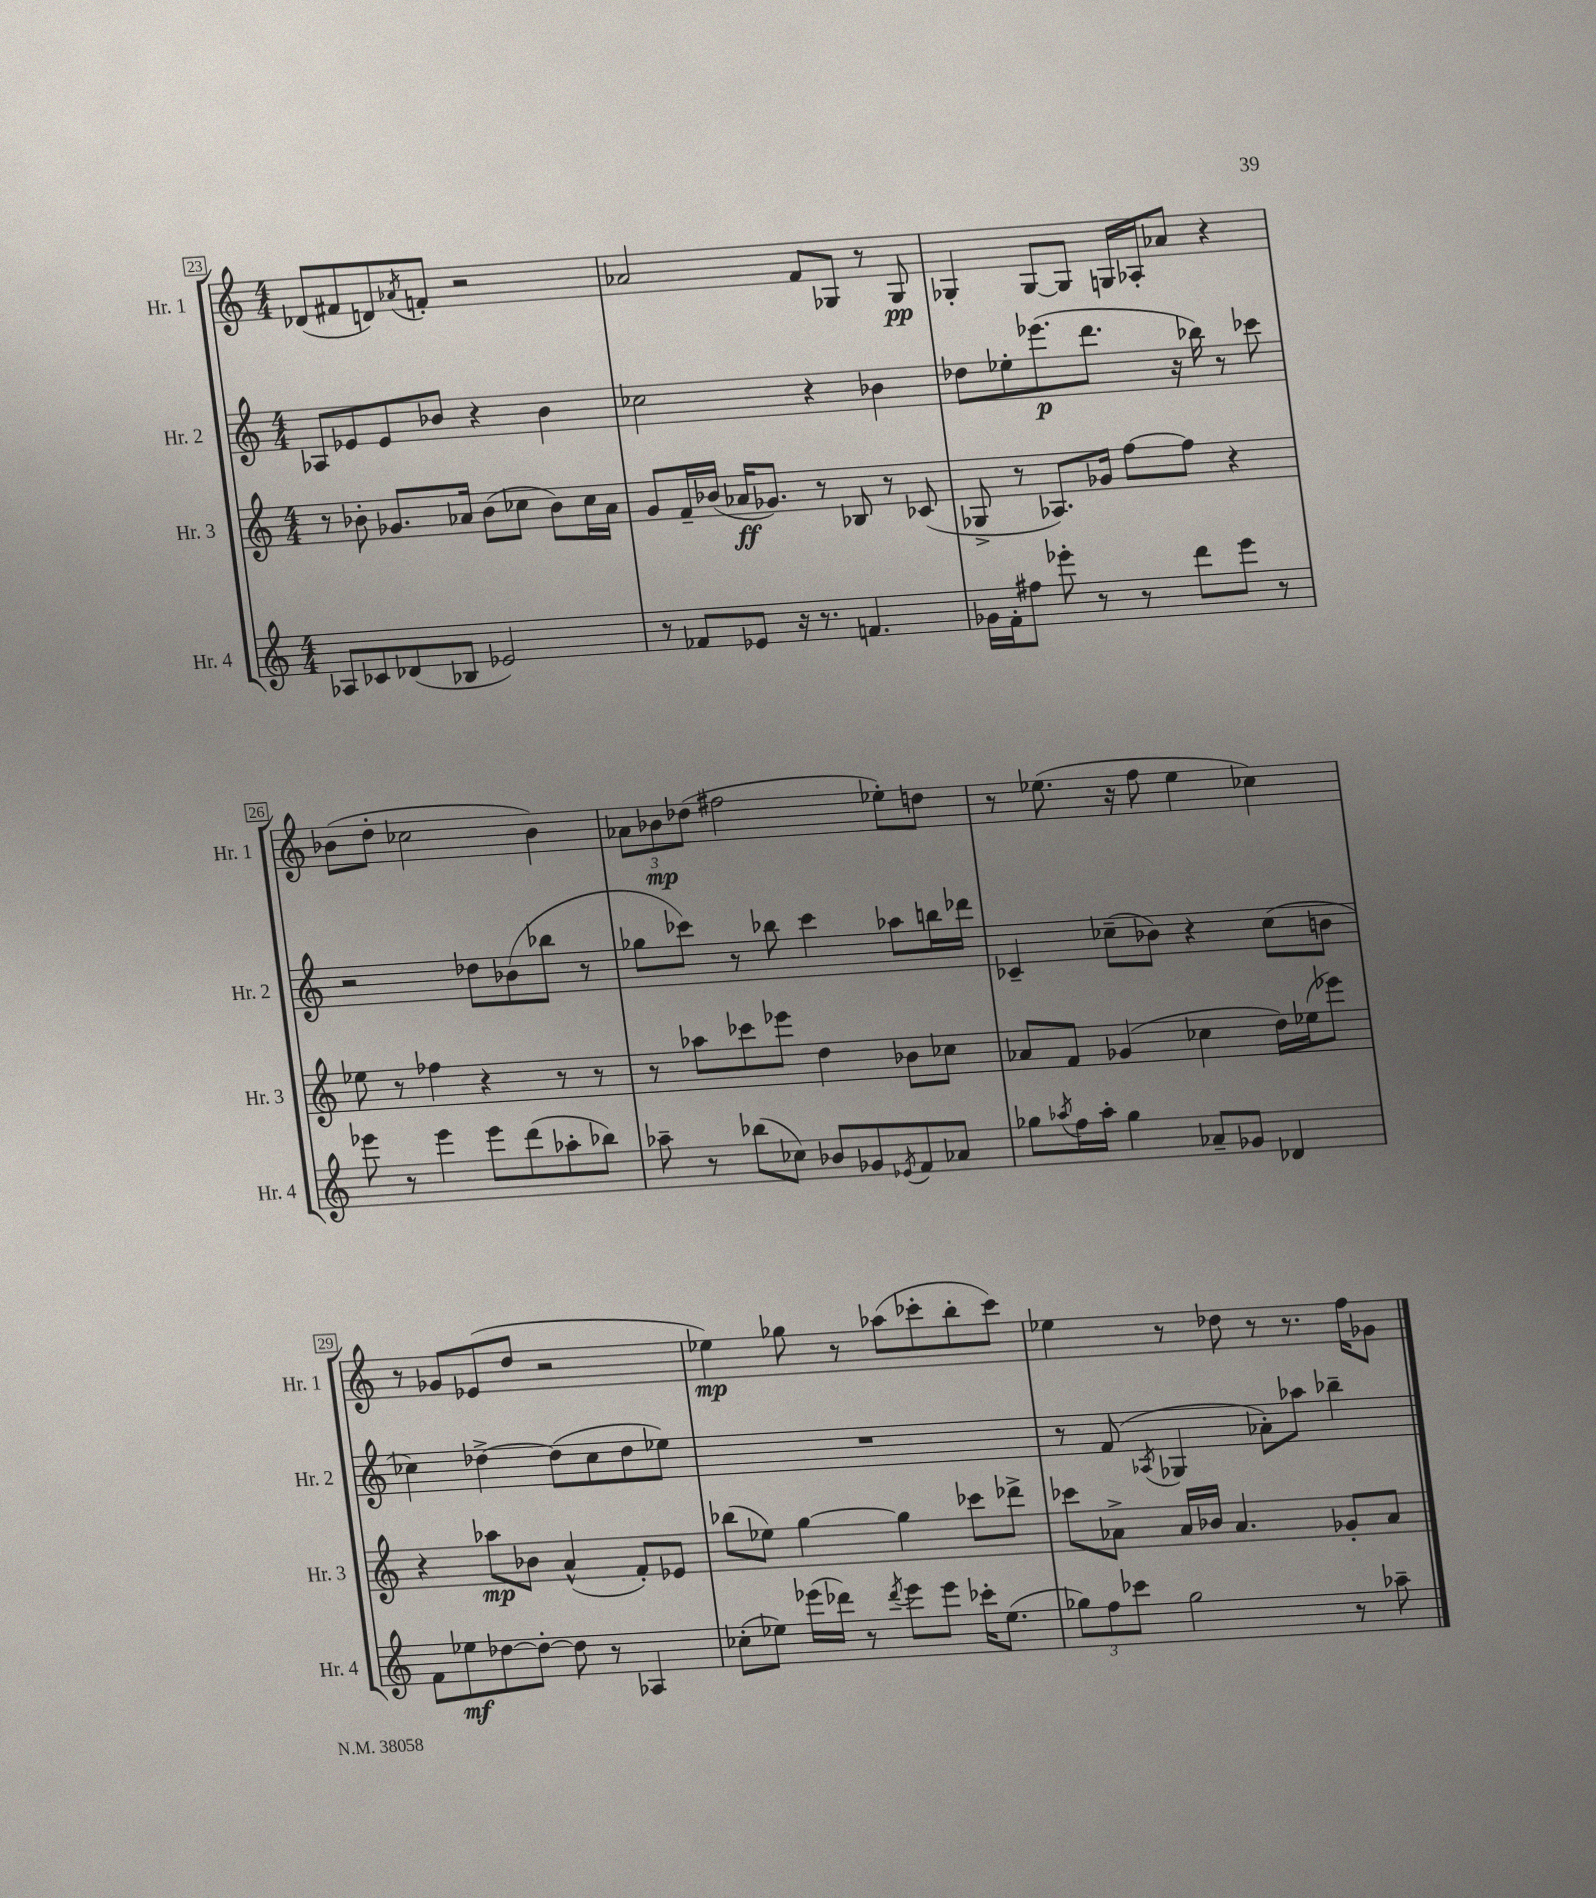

**kern	**dynam	**kern	**dynam	**kern	**dynam	**kern	**dynam
*part4	*part4	*part3	*part3	*part2	*part2	*part1	*part1
*staff4	*staff4	*staff3	*staff3	*staff2	*staff2	*staff1	*staff1
*I"Hr. 4	*	*I"Hr. 3	*	*I"Hr. 2	*	*I"Hr. 1	*
*I'Hr. 4	*	*I'Hr. 3	*	*I'Hr. 2	*	*I'Hr. 1	*
*clefG2	*	*clefG2	*	*clefG2	*	*clefG2	*
*k[]	*	*k[]	*	*k[]	*	*k[]	*
*M4/4	*	*M4/4	*	*M4/4	*	*M4/4	*
=23	=23	=23	=23	=23	=23	=23	=23
8A-X/L	.	8r	.	8A-X/L	.	(8d-X/L	.
8c-X/	.	8b-X'\	.	8e-X/	.	8f#X/	.
(8d-X/	.	8.g-X/L	.	8e-/	.	8dn/)	.
.	.	.	.	.	.	8qa-X/	.
8B-X/J	.	.	.	8b-X/J	.	8fn'/J	.
.	.	16a-X/Jk	.	.	.	.	.
2e-X/)	.	(8b-\L	.	4r	.	2r	.
.	.	8cc-X\J	.	.	.	.	.
.	.	8b-\L)	.	4b-\	.	.	.
.	.	16cc-\L	.	.	.	.	.
.	.	16a-\JJ	.	.	.	.	.
=24	=24	=24	=24	=24	=24	=24	=24
8r	.	8g/L	.	2cc-X\	.	2a-X/	.
8f-X/L	.	16f~/L	.	.	.	.	.
.	.	(16b-X/JJ	.	.	.	.	.
8e-X/J	.	16a-X/KL	ff	.	.	.	.
.	.	8.g-X/J)	.	.	.	.	.
16r	.	.	.	.	.	.	.
8.r	.	.	.	.	.	.	.
.	.	8r	.	4r	.	8f/L	.
4.fn/	.	8B-X/	.	.	.	8G-X/J	.
.	.	8r	.	4b-X\	.	8r	.
.	.	(8c-X/	.	.	.	8G-/	pp
=25	=25	=25	=25	=25	=25	=25	=25
16g-X\LL	.	8G-X^/	.	8dd-X\L	.	4G-X'/	.
16f'\J	.	.	.	.	.	.	.
8ff#X\J	.	8r	.	8ee-X'\	.	.	.
8eee-X'\	.	8.A-X/L)	.	(8.eee-X\	p	[8G-/L	.
8r	.	.	.	.	.	8G-/J]	.
.	.	16g-X/Jk	.	8.ddd\J	.	.	.
8r	.	[8ff\L	.	.	.	16Gn/LL	.
.	.	.	.	.	.	16A-X'/J	.
8ddd\L	.	8ff\J]	.	16r	.	8a-X/J	.
.	.	.	.	16bb-X\)	.	.	.
8eee-\J	.	4r	.	8r	.	4r	.
8r	.	.	.	8ccc-X\	.	.	.
!!LO:LB:g=z
=26	=26	=26	=26	=26	=26	=26	=26
8eee-X\	.	8ee-X\	.	2r	.	(8b-X\L	.
8r	.	8r	.	.	.	8dd'\J	.
4eee-\	.	4ff-X\	.	.	.	2cc-X\	.
8eee-\L	.	4r	.	8dd-X\L	.	.	.
(8ddd\	.	.	.	(8b-X\	.	.	.
8aa-X'\	.	8r	.	8bb-X\J	.	4b-\)	.
8bb-X\J)	.	8r	.	8r	.	.	.
=27	=27	=27	=27	=27	=27	=27	=27
8aa-X~\	.	8r	.	8gg-X\L	.	12a-X\L	.
.	.	.	.	.	.	12b-X\	mp
8r	.	8aa-X\L	.	8ccc-X\J)	.	.	.
.	.	.	.	.	.	(12dd-X\J	.
(8bb-X\L	.	8ccc-X\	.	8r	.	2ff#X\	.
8cc-X\J)	.	8eee-X\J	.	8bb-X\	.	.	.
8b-X/L	.	4dd\	.	4ccc-\	.	.	.
8g-X/	.	.	.	.	.	.	.
8qe-X/	.	.	.	.	.	.	.
8f/	.	8b-X\L	.	8aa-X\L	.	8ee-X'\L)	.
8a-X/J	.	8cc-X\J	.	16bbn\L	.	8ddn\J	.
.	.	.	.	16ddd-X\JJ	.	.	.
=28	=28	=28	=28	=28	=28	=28	=28
8gg-X\L	.	8a-X/L	.	4c-X~/	.	8r	.
8qaa-X/	.	.	.	.	.	.	.
16ff\L	.	8f/J	.	.	.	(8.ee-X\	.
16aa-'\JJ	.	.	.	.	.	.	.
4gg-\	.	(4g-X/	.	(8cc-X~\L	.	.	.
.	.	.	.	.	.	16r	.
.	.	.	.	8b-X\J)	.	8ff\	.
8a-X~/L	.	4cc-X\	.	4r	.	4ee-\	.
8g-X/J	.	.	.	.	.	.	.
4d-X/	.	16dd\LL)	.	(8cc-\L	.	4cc-X\)	.
.	.	(16ee-X\J	.	.	.	.	.
.	.	8eee-X\J)	.	8bn\J	.	.	.
!!LO:LB:g=z
=29	=29	=29	=29	=29	=29	=29	=29
8f\L	.	4r	.	4cc-X\)	.	8r	.
8ee-X\	mf	.	.	.	.	8g-X/L	.
[8dd-X\	.	8aa-X\L	mp	[4dd-X^\	.	(8e-X/	.
8dd-'\J_	.	8b-X\J	.	.	.	8dd/J	.
8dd-\]	.	(4a^^/	.	(8dd-\L]	.	2r	.
8r	.	.	.	8cc-\	.	.	.
4A-X/	.	8f'/L)	.	8dd-\	.	.	.
.	.	8e-X/J	.	8ee-X\J)	.	.	.
=30	=30	=30	=30	=30	=30	=30	=30
(8cc-X'\L	.	(8bb-X\L	.	1r	.	4ee-X\)	mp
8ee-X\J)	.	8ee-X\J)	.	.	.	.	.
(16eee-X\LL	.	[4gg\	.	.	.	8gg-X\	.
16ddd-X\JJ)	.	.	.	.	.	.	.
8r	.	.	.	.	.	8r	.
8qddd-/	.	.	.	.	.	.	.
8eee-\L	.	4gg\]	.	.	.	(8aa-X\L	.
8eee-\J	.	.	.	.	.	8ccc-X'\	.
16ccc-X'\KL	.	8ccc-X\L	.	.	.	8bb'\	.
(8.ee-\J	.	.	.	.	.	.	.
.	.	8ddd-X^\J	.	.	.	8ccc-\J)	.
=31	=31	=31	=31	=31	=31	=31	=31
12gg-X\L)	.	8ccc-X\L	.	8r	.	4ee-X\	.
12ff\	.	.	.	.	.	.	.
.	.	8a-X^\J	.	(8f/	.	.	.
12ccc-X\J	.	.	.	.	.	.	.
.	.	.	.	8qA-X/	.	.	.
2gg-\	.	16a-/LL	.	4G-X/	.	8r	.
.	.	16b-X/JJ	.	.	.	.	.
.	.	4.a-/	.	.	.	8dd-X\	.
.	.	.	.	8a-X'\L)	.	8r	.
.	.	.	.	8aa-X\J	.	8.r	.
8r	.	8g-X'/L	.	4bb-X~\	.	.	.
.	.	.	.	.	.	16ff\KL	.
8aa-X~\	.	8a-/J	.	.	.	8g-X\J	.
==	==	==	==	==	==	==	==
*-	*-	*-	*-	*-	*-	*-	*-
